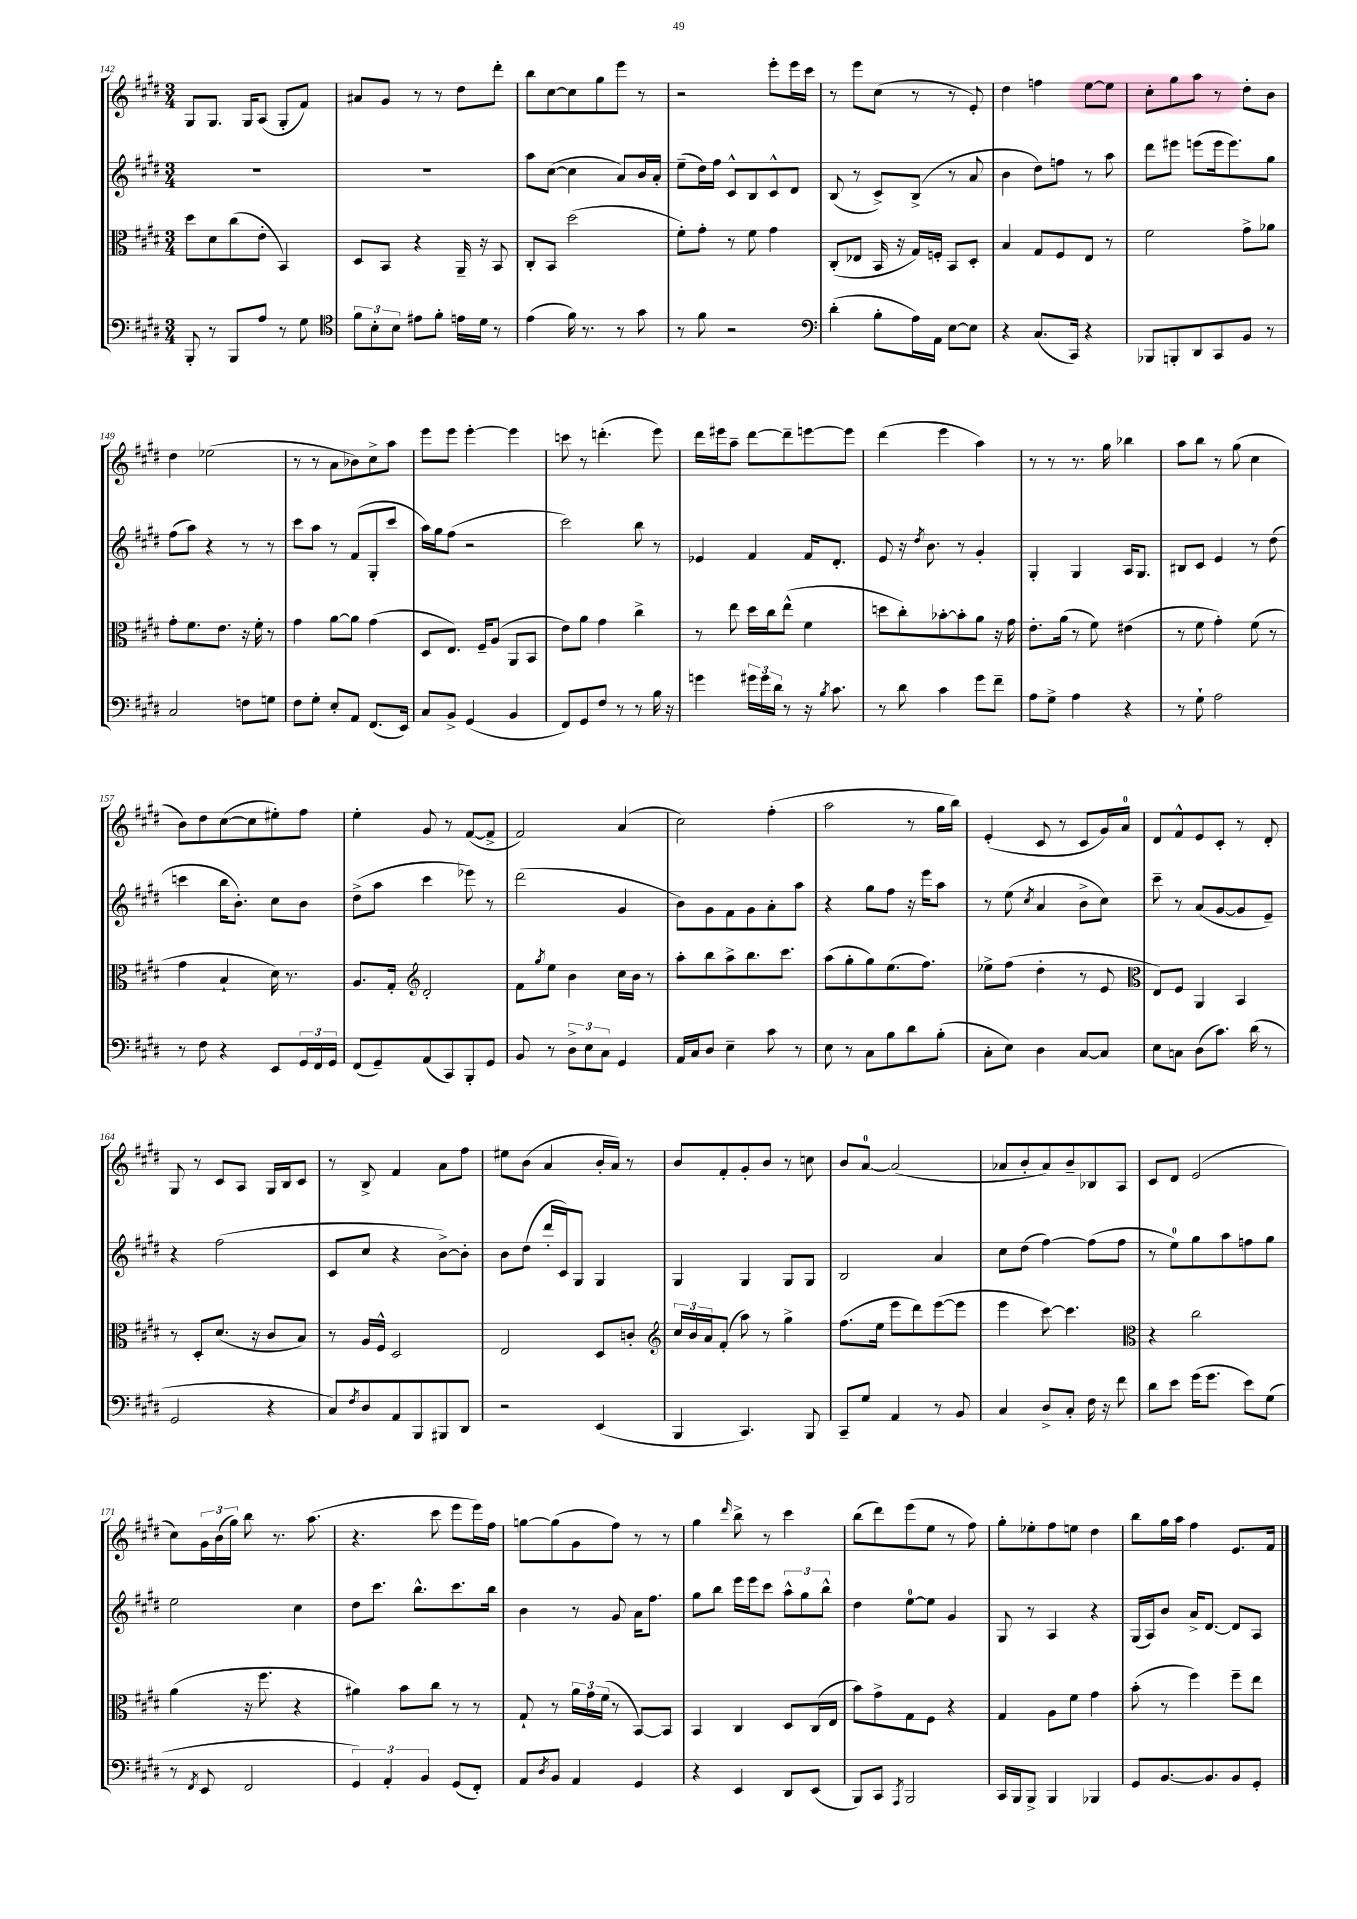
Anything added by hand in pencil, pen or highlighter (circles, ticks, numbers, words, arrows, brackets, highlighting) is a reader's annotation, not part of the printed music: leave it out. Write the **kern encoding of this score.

**kern	**kern	**kern	**kern
*part4	*part3	*part2	*part1
*staff4	*staff3	*staff2	*staff1
*clefF4	*clefC3	*clefG2	*clefG2
*k[f#c#g#d#]	*k[f#c#g#d#]	*k[f#c#g#d#]	*k[f#c#g#d#]
*M3/4	*M3/4	*M3/4	*M3/4
=142	=142	=142	=142
8BBB'/	8dd#\L	2.r	8G#/L
8r	8d#\	.	8.G#/J
8BBB/L	(8cc#\	.	.
.	.	.	16G#/KL
8A/J	8e'\J	.	(8A/J
8r	4BB/)	.	8G#'/L
8G#\	.	.	8f#/J)
=143	=143	=143	=143
*clefC4	*	*	*
12f#\L	8D#/L	2.r	8a#X/L
12B'\	.	.	.
.	8BB/J	.	8g#/J
12B\J	.	.	.
8e#X\L	4r	.	8r
8f#'\J	.	.	8r
16en\LL	16AA~/	.	8dd#\L
16d#\JJ	16r	.	.
8r	8BB/	.	8ddd#'\J
=144	=144	=144	=144
(4e\	8C#'/L	8aa\L	8bb\L
.	8BB/J	([8cc#\J	[8cc#\
16f#\)	(2dd#\	4cc#\]	8cc#\]
8.r	.	.	.
.	.	.	8gg#\
8r	.	8a/L)	8eee\J
8g#\	.	16b/L	8r
.	.	16a'/JJ	.
=145	=145	=145	=145
8r	8f#'\L)	(8ee~\L	2r
8f#\	8g#'\J	16dd#\L)	.
.	.	16ff#\JJ	.
2r	8r	8c#^^/L	.
.	8f#\	8B/	.
.	4g#\	8c#^^/	8eee'\L
.	.	8d#/J	16eee\L
.	.	.	16ccc#\JJ
=146	=146	=146	=146
*clefF4	*	*	*
(4d#'\	(8C#'/L	(8B/	8r
.	8E-X/J	8r	8eee\L
8B'\L	16BB/	8c#^/L)	(8cc#\J
.	16r	.	.
16A\L)	16G#/LL)	(8B^/J	8r
16AA\JJ	16Fn'/JJ	.	.
[8E\L	8BB/L	8r	8r
8E\J]	8D#'/J	8a/	8e'/)
=147	=147	=147	=147
4r	4B/	4b\	4dd#\
(8.C#/L	8G#/L	8dd#\L)	4ffn\
.	8F#/	8ffn\J	.
16CC#/Jk)	.	.	.
4r	8E/J	8r	[8ee\L
.	8r	8aa\	8ee\J]
=148	=148	=148	=148
8BBB-X/L	2f#\	8ddd#\L	8cc#'\L
8BBBn'/	.	8eee#X\J	8gg#\
8DD#/	.	(8eeen\L	8aa\J
8CC#/	.	16eee\k	8r
.	.	8.eee\)	.
8BB/J	8g#^\L	.	8dd#'\L
8r	8a-X\J	8gg#\J	8b\J
!!LO:LB:g=z
=149	=149	=149	=149
2C#/	8g#'\L	(8ff#\L	4dd#\
.	8.f#\	8aa\J)	.
.	.	4r	(2ee-X\
.	8.e\J	.	.
8Fn\L	16r	8r	.
.	16f#'\	.	.
8Gn\J	8r	8r	.
=150	=150	=150	=150
8F#\L	4g#\	8ccc#\L	8r
8G#'\J	.	8aa\J	8r
8E'/L	[8a\L	8r	8a\L
8AA/J	8a\J]	(8f#/L	8b-X\)
(8.FF#/L	(4g#\	8G#'/	8cc#^\
.	.	8ccc#/J	8aa\J
16EE/Jk)	.	.	.
=151	=151	=151	=151
8C#/L	8D#/L	16aa\LL)	8eee\L
.	.	16gg#\J	.
8BB^/J	8.E/J)	(8ff#\J	8eee\J
(4GG#/	.	2r	[4eee'\
.	16F#~/KL	.	.
.	(8A/J	.	.
4BB/	8AA/L	.	4eee\]
.	8BB/J	.	.
=152	=152	=152	=152
8FF#/L)	8e\L)	2ccc#\)	8cccn\
8GG#/	8a\J	.	8r
8F#/J	4g#\	.	(4.dddn'\
8r	.	.	.
8r	4cc#^\	8bb\	.
16B\	.	8r	8eee\)
16r	.	.	.
=153	=153	=153	=153
4gn\	8r	4e-X/	16ddd#\LL
.	.	.	16eee#X\J
.	8ee\	.	8aa~\J
24g#X\LL	16dd#\LL	4f#/	[8ddd#\L
24g#\	.	.	.
.	16cc#\J	.	.
24d#\JJ	.	.	.
8r	(8ee^^\J	.	8ddd#~\]
16r	4f#\	16f#/KL	[8eeen\
8qB/	.	.	.
8.c#\	.	8.d#'/J	.
.	.	.	8eee\J]
=154	=154	=154	=154
8r	8ddn\L	8e/	(4ddd#\
8d#\	8cc#'\)	16r	.
.	.	8qdd#/	.
.	.	8.b\	.
4c#\	[8b-X'\	.	4eee\
.	8b-'\]	8r	.
8g#\L	8a\J	4g#'/	4aa\)
8f#~\J	16r	.	.
.	16g#\	.	.
=155	=155	=155	=155
8A\L	8.e'\L	4G#'/	8r
8G#^\J	.	.	8r
.	(16a\Jk	.	.
4A\	8r	4G#/	8.r
.	8f#\)	.	.
.	.	.	16gg#\
4r	(4e#X\	16A/KL	4bb-X\
.	.	8.G#/J	.
=156	=156	=156	=156
8r	8r	8B#X/L	8aa\L
8G#`\	8f#\	8c#/J	8bb\J
2A\	4g#'\)	4e/	8r
.	.	.	(8gg#\
.	(8f#\	8r	4cc#\
.	8r	(8dd#\	.
!!LO:LB:g=z
=157	=157	=157	=157
8r	4g#\	4cccn\	8b\L)
8F#\	.	.	8dd#\
4r	4B`/	16bb\KL	([8cc#\
.	.	8.b'\J)	.
.	.	.	8cc#\]
8EE/L	16d#\)	8cc#\L	8ee#X'\)
.	8.r	.	.
24GG#/L	.	8b\J	8ff#\J
24FF#/	.	.	.
24GG#/JJ	.	.	.
=158	=158	=158	=158
(8FF#/L	8.A/L	(8dd#^\L	4ee'\
8GG#~/)	.	8aa\J	.
.	16G#'/Jk	.	.
*	*clefG2	*	*
(8AA/	2d#'/	4ccc#\	8g#/
8CC#/)	.	.	8r
8BBB'/	.	8eee-X\)	([8f#/L
8GG#/J	.	8r	8f#^/J]
=159	=159	=159	=159
8BB/	8f#\L	(2ddd#\	2f#/)
.	8qgg#/	.	.
8r	8ee\J	.	.
12D#^\L	4b\	.	.
12E\	.	.	.
12C#\J	.	.	.
4GG#/	16cc#\LL	4g#/	(4a/
.	16b\JJ	.	.
.	8r	.	.
=160	=160	=160	=160
16AA/LL	8aa'\L	8b\L)	2cc#\)
16C#/J	.	.	.
8D#/J	8bb\	8g#\	.
4E~\	8aa^\	8f#\	.
.	8.bb\	8g#\	.
8c#\	.	8a'\	(4ff#'\
.	8.ccc#\J	.	.
8r	.	8aa\J	.
=161	=161	=161	=161
8E\	(8aa\L	4r	2aa\
8r	8gg#'\	.	.
8C#\L	8gg#\)	8gg#\L	.
8B\	(8.ee\	8ff#\J	.
8d#\	.	16r	8r
.	8.ff#\J)	16eee\KL	.
(8B'\J	.	8aa\J	16gg#\LL
.	.	.	16bb\JJ)
=162	=162	=162	=162
8C#'\L	8ee-X^\L	8r	(4e'/
8E\J)	(8ff#\J	(8ee\	.
.	.	8qcc#/	.
4D#\	4dd#'\	4a/	8c#/
.	.	.	8r
[8C#/L	8r	8b^\L	8c#/L
8C#/J]	8e/	8cc#\J)	16g#/L)
.	.	.	16a/JJ
=163	=163	=163	=163
*	*clefC3	*	*
8E\L	8E/L)	8ccc#~\	8d#/L
8Cn\J	8F#/J	8r	8f#^^/
(8D#\L	4AA/	(8a/L	8e/
8.c#\J)	.	[8g#/	8c#'/J
.	4BB/	8g#/]	8r
(16d#\	.	.	.
8r	.	8e~/J)	8d#'/
!!LO:LB:g=z
=164	=164	=164	=164
2GG#/	8r	4r	8G#/
.	8D#'/L	.	8r
.	(8.d#/J	(2ff#\	8c#/L
.	.	.	8A/J
.	16r	.	.
4r	8c#/L	.	16G#/LL
.	.	.	16B/J
.	8B/J)	.	8c#/J
=165	=165	=165	=165
8C#/L)	8r	8c#/L	8r
8qF#/	.	.	.
8D#/	16A/LL	8cc#/J	8B^/
.	16F#^^/JJ	.	.
8AA/	2D#/	4r	4f#/
8BBB/	.	.	.
8BBB#X/	.	[8b^\L)	8a\L
8DD#/J	.	8b'\J]	8ff#\J
=166	=166	=166	=166
2r	2E/	8b\L	8ee#X\L
.	.	(8dd#\J	(8b\J
.	.	16ddd#'/LL	4a/
.	.	16c#/J)	.
.	.	8G#/J	.
(4EE/	8D#/L	4G#/	16b'/LL
.	.	.	16a/JJ)
.	8cn'/J	.	8r
=167	=167	=167	=167
*	*clefG2	*	*
4BBB/	24cc#/LL	4G#/	8b/L
.	24b/	.	.
.	24a/J	.	.
.	(8f#'/J	.	8f#'/
4.CC#/)	8aa\)	4G#/	8g#'/
.	8r	.	8b/J
.	4gg#^\	8G#/L	8r
8BBB/	.	8G#/J	8ccn\
=168	=168	=168	=168
8CC#~/L	(8.ff#\L	2B/	8b/L
8G#/J	.	.	[8a/J
.	16ee\Jk	.	.
4AA/	8eee\L	.	(2a/]
.	8ddd#\)	.	.
8r	([8eee\	4a/	.
8BB/	8eee\J]	.	.
=169	=169	=169	=169
4C#/	4eee\	8cc#\L	8a-X/L
.	.	(8dd#\J	8b'/
8D#^/L	[8ccc#\)	[4ff#\)	8a-/)
8C#'/J	4.ccc#\]	.	8b~/
16F#\	.	(8ff#\L]	8B-X/
16r	.	.	.
8f#\	.	8ff#\J	8A/J
=170	=170	=170	=170
*	*clefC3	*	*
8d#\L	4r	8r	8c#/L
8e\J	.	8ee\L)	8d#/J
(16g#\KL	2cc#\	8gg#\	(2e/
8.g#\J	.	.	.
.	.	8aa\	.
8e\L)	.	8ffn\	.
(8G#\J	.	8gg#\J	.
!!LO:LB:g=z
=171	=171	=171	=171
8r	(4a\	2ee\	8cc#\L)
8qFF#/	.	.	.
8EE/	.	.	24g#\L
.	.	.	(24b\
.	.	.	24gg#\JJ)
2FF#/	16r	.	8bb\
.	8.ff#\	.	.
.	.	.	8.r
.	4r	4cc#\	.
.	.	.	(8.aa\
=172	=172	=172	=172
6GG#/)	4a#X\)	8dd#\L	4.r
.	.	8.ccc#\J	.
6AA'/	.	.	.
.	8b\L	.	.
.	.	8.bb^^\L	.
6BB/	.	.	.
.	8cc#\J	.	8ccc#\
(8GG#/L	8r	8.ccc#\	8eee\L
8FF#'/J)	8r	.	16eee\L)
.	.	16bb\Jk	16ff#\JJ
=173	=173	=173	=173
8AA/L	8G#`/	4b\	[8ggn\L
8qD#/	.	.	.
8BB/J	8r	.	(8gg\]
4AA/	24a\LL	8r	8g#\
.	24g#\	.	.
.	(24f#\JJ	.	.
.	8r	8g#/	8ff#\J)
4GG#/	[8BB/L)	16a\KL	8r
.	.	8.ff#\J	.
.	8BB/J]	.	8r
=174	=174	=174	=174
4r	4BB/	8gg#\L	4gg#\
.	.	8bb\J	.
.	.	.	16qqddd#/
4EE/	4C#/	16eee\LL	8bb^\
.	.	16eee\J	.
.	.	8ccc#\J	8r
8DD#/L	8D#/L	12aa^^\L	4ccc#\
.	.	12gg#\	.
(8EE/J	(16C#/L	.	.
.	.	12bb^^\J	.
.	16E/JJ	.	.
=175	=175	=175	=175
8BBB/L)	8b\L)	4dd#\	(8bb\L
8CC#/J	8g#^\	.	8ddd#\)
8qAAA/	.	.	.
2BBB/	8G#\	[8ee\L	(8eee\
.	8F#\J	8ee\J]	8ee\J
.	4r	4g#/	8r
.	.	.	8ff#\)
=176	=176	=176	=176
16CC#/LL	4G#/	8G#/	8gg#'\L
16BBB/J	.	.	.
8BBB^/J	.	8r	8ee-X'\
4BBB/	8A\L	4A/	8ff#\
.	8f#\J	.	8een\J
4BBB-X/	4g#\	4r	4dd#\
=177	=177	=177	=177
8GG#/L	(8b'\	(16G#/LL	8bb\L
.	.	16A/J)	.
[8.BB/	8r	8b/J	16gg#\L
.	.	.	16aa\JJ
.	4ff#\)	16a^/KL	4ff#\
8.BB/]	.	[8.d#/J	.
8BB/	8ff#~\L	8d#/L]	8.e/L
8GG#'/J	8ee\J	8A/J	.
.	.	.	16f#/Jk
==	==	==	==
*-	*-	*-	*-
